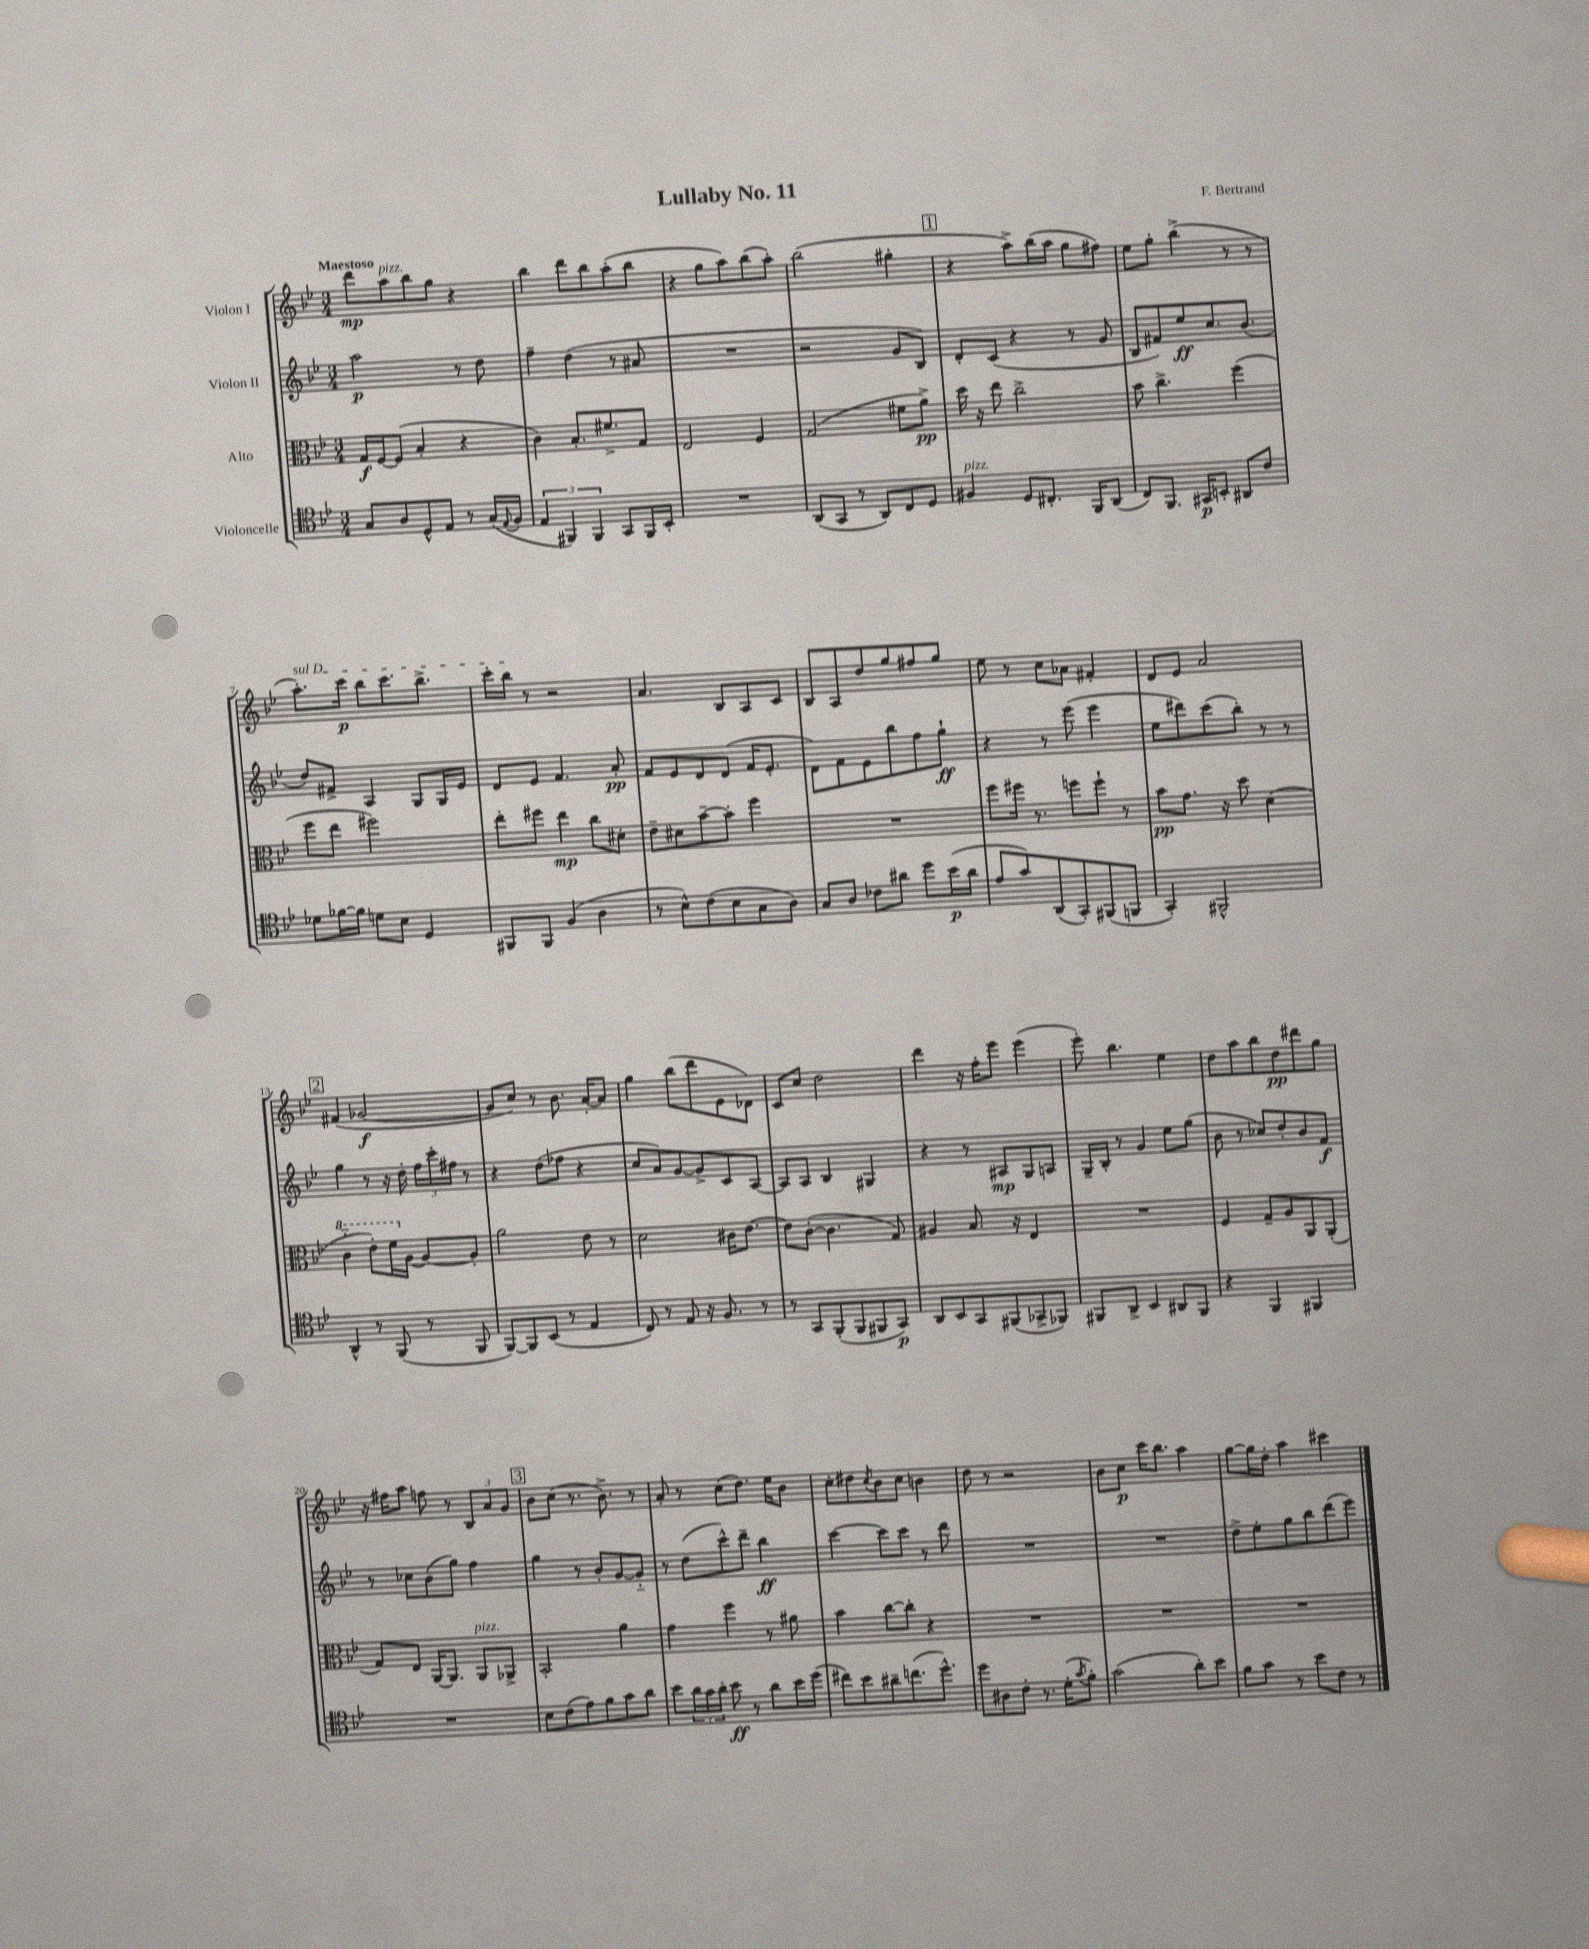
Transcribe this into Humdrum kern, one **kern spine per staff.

**kern	**kern	**kern	**kern
*staff4	*staff3	*staff2	*staff1
*clefC4	*clefC3	*clefG2	*clefG2
*k[b-e-]	*k[b-e-]	*k[b-e-]	*k[b-e-]
*M3/4	*M3/4	*M3/4	*M3/4
8G	16G	2aa	8ddd
.	[16F	.	.
8A	(8F]	.	8aa
8D^^	4B-'	.	8bb-
8E-	.	.	8gg
8r	4r	8r	4r
(16G	.	8dd	.
8qqE-	.	.	.
16F	.	.	.
=	=	=	=
6E-	4c)	4ff~	4bb-
6FF#)	.	.	.
.	8.B-'	(4dd	8ddd
6FF#	.	.	.
.	.	.	8bb-
.	8.f#^	.	.
8GG	.	8r	(8aa'
16FF#	8G	8a#	8bb-
16BB-'	.	.	.
=	=	=	=
2.r	2E-	2.r	4r
.	.	.	8gg
.	.	.	8aa)
.	4F	.	(8bb-
.	.	.	8aa')
=	=	=	=
(8AA	(2G	2r	(2bb-
8GG	.	.	.
8r	.	.	.
8AA)	.	.	.
8C	8f#	8g	4gg#'
8D	8a^)	8B-)	.
=	=	=	=
4F#	16dd	8d'	4r
.	16r	.	.
.	8ee-	(8c	.
8D	2cc^	4r	8aa^)
8.C#'	.	.	(16bb-
.	.	.	16aa
.	.	8r	8gg
16FF	.	.	.
(8AA	.	8g	8ff#)
=	=	=	=
8C)	8b-	8B-	8ee-
8.FF	4.cc^	8f#)	8gg'
.	.	8ee-	(4bb-^
16GG#	.	.	.
8BB'	.	8.cc	.
8AA#	(4ff	.	8r
.	.	(8.b-	.
8c	.	.	8r
=	=	=	=
8d-	8ff	8dd)	8.aa')
[16f-	8ee-	8f#^	.
16f-]	.	.	16ccc
8d	2ff#)	4A	8bb-
8B-	.	.	8.ccc
4D	.	8G	.
.	.	.	8.bb-^
.	.	16G	.
.	.	16e-	.
=	=	=	=
8FF#	8ee-'	8d	16ccc'
.	.	.	16bb-
8FF#	8ff#	8e-	8r
(4F	4ee-	4.f	2r
4A	8cc	.	.
.	8d#'	8a'	.
=	=	=	=
8r	8e-~	8f	4.a
8B-^^)	8d#	8e-	.
(8c	[8b-~	8d	.
8B-	8b-']	(8d	8B-
8G	4ff	16f	8A
.	.	8.e-'	.
8A)	.	.	8c
=	=	=	=
8G	2.r	8d)	8B-
8A	.	8f	8A
8c-	.	8e-	8dd
8a#	.	8bb-	8gg
8dd	.	8ff	8ff#
(16b-	.	8gg`	8gg
16a#	.	.	.
=	=	=	=
8e-	8ff	4r	8ee-
8g)	16ff#	.	8r
.	8.r	.	.
(8AA	.	8r	8cc
8GG')	8ff	(8eee-	8a-
(8FF#	8ff`	4eee-	4f#'
8FF	8r	.	.
=	=	=	=
4GG')	8b-	8ee-	8d
.	8.g	8ddd#)	8e-
2FF#^^	.	(8ccc	2a
.	16r	.	.
.	8dd	8bb-')	.
.	(4d	8r	.
.	.	8r	.
=	=	=	=
4AA^^	4cc'~	4gg	(4f#
8r	8ee-')	8r	[2g-
(8FF	16ff	16r	.
.	[16A	16dd'	.
8r	8A_	24ff	.
.	.	24ccc'	.
.	.	24ff#	.
8FF	8A']	8r	.
=	=	=	=
[8FF)	2a	4r	8g-]
8FF]	.	.	8cc)
(8BB-	.	(8dd	8r
8r	.	8ff-	8.b-
4E-	8e-	4r	.
.	.	.	[16a'
.	8r	.	8a]
=	=	=	=
8C)	2d	8cc	4gg
8r	.	8a)	.
8E-	.	[8g	(8bb-
16r	.	8g^]	8ddd
8.F	.	.	.
.	16c#	8c	8e-
.	[8.e-	.	.
8r	.	[8A	8d-)
=	=	=	=
8r	8e-]	8A]	8c
8GG	([8c'	8A	8cc
(8FF'	4.c]	4B-	2dd
8FF	.	.	.
8FF#	.	4G#	.
8GG)	8G)	.	.
=	=	=	=
8AA	4A#	4r	4ddd
8BB-	.	.	.
8GG	8.B-	8r	16r
.	.	.	16ff'
(8FF#	.	8A#	8eee-
.	16r	.	.
8GG-^	4E-	8G	(4eee-
8FF-)	.	8A	.
=	=	=	=
8FF#	2.r	16G~	8eee-')
.	.	16B-'	.
8AA^	.	8r	4.bb-
4BB-	.	4g	.
8AA#	.	8ee-	4ee-
8FF#	.	(8gg	.
=	=	=	=
4r	4F	8b-	8dd
.	.	8r	8aa
4FF	8G~	8cc-)	8bb-
.	8A	8dd'	8dd
4FF#	8AA	8b-	8ddd#
.	(8AA'	8f	8gg
=	=	=	=
2.r	8G)	8r	16r
.	.	.	16ff#
.	8E-	8cc-	8aa
.	[16AA	(8b-	8ff
.	8.AA]	.	.
.	.	8gg)	8r
.	8AA	4ff	12B-
.	.	.	12a
.	8AA-^	.	.
.	.	.	12g
=	=	=	=
8B-	2BB-'	4gg	8b-
(8c	.	.	(8cc
8e-)	.	8r	8.r
8f	.	8b-'	.
.	.	.	8.b-^)
8g	4a	[8g	.
8a	.	8g'~]	8r
=	=	=	=
8b-	4g	8r	8a'
24a	.	(8dd	8r
24g	.	.	.
24a'	.	.	.
8b-	4ff	8ccc^^)	(8cc
8r	.	8ddd~	8.dd)
8a	8r	4bb-	.
.	.	.	16ee-
16b-	8a#	.	8b-
(16dd	.	.	.
=	=	=	=
8cc#)	4b-	[4ccc	8cc'
8b-	.	.	8dd#
.	.	.	8qcc
8a#~	[8cc	8ccc]	8b-
(8.cc	8cc']	8ccc	8cc
.	4r	8r	4b
8.dd^^)	.	.	.
.	.	8ddd	.
=	=	=	=
8dd	2.r	2.r	8dd
8A#	.	.	8r
8c'	.	.	2r
8.r	.	.	.
(16d'	.	.	.
8qg	.	.	.
8f')	.	.	.
=	=	=	=
(2g	2.r	2.r	8b-
.	.	.	8cc
.	.	.	16ccc
.	.	.	8.bb-
8a')	.	.	4aa
8b-	.	.	.
=	=	=	=
8f	2.r	8dd^	[8gg
8g	.	8ee-'	16gg]
.	.	.	16dd'
8r	.	8gg	4aa
8b-	.	8bb-	.
8c	.	(8ddd	4ccc#
8r	.	8eee-)	.
==	==	==	==
*-	*-	*-	*-
